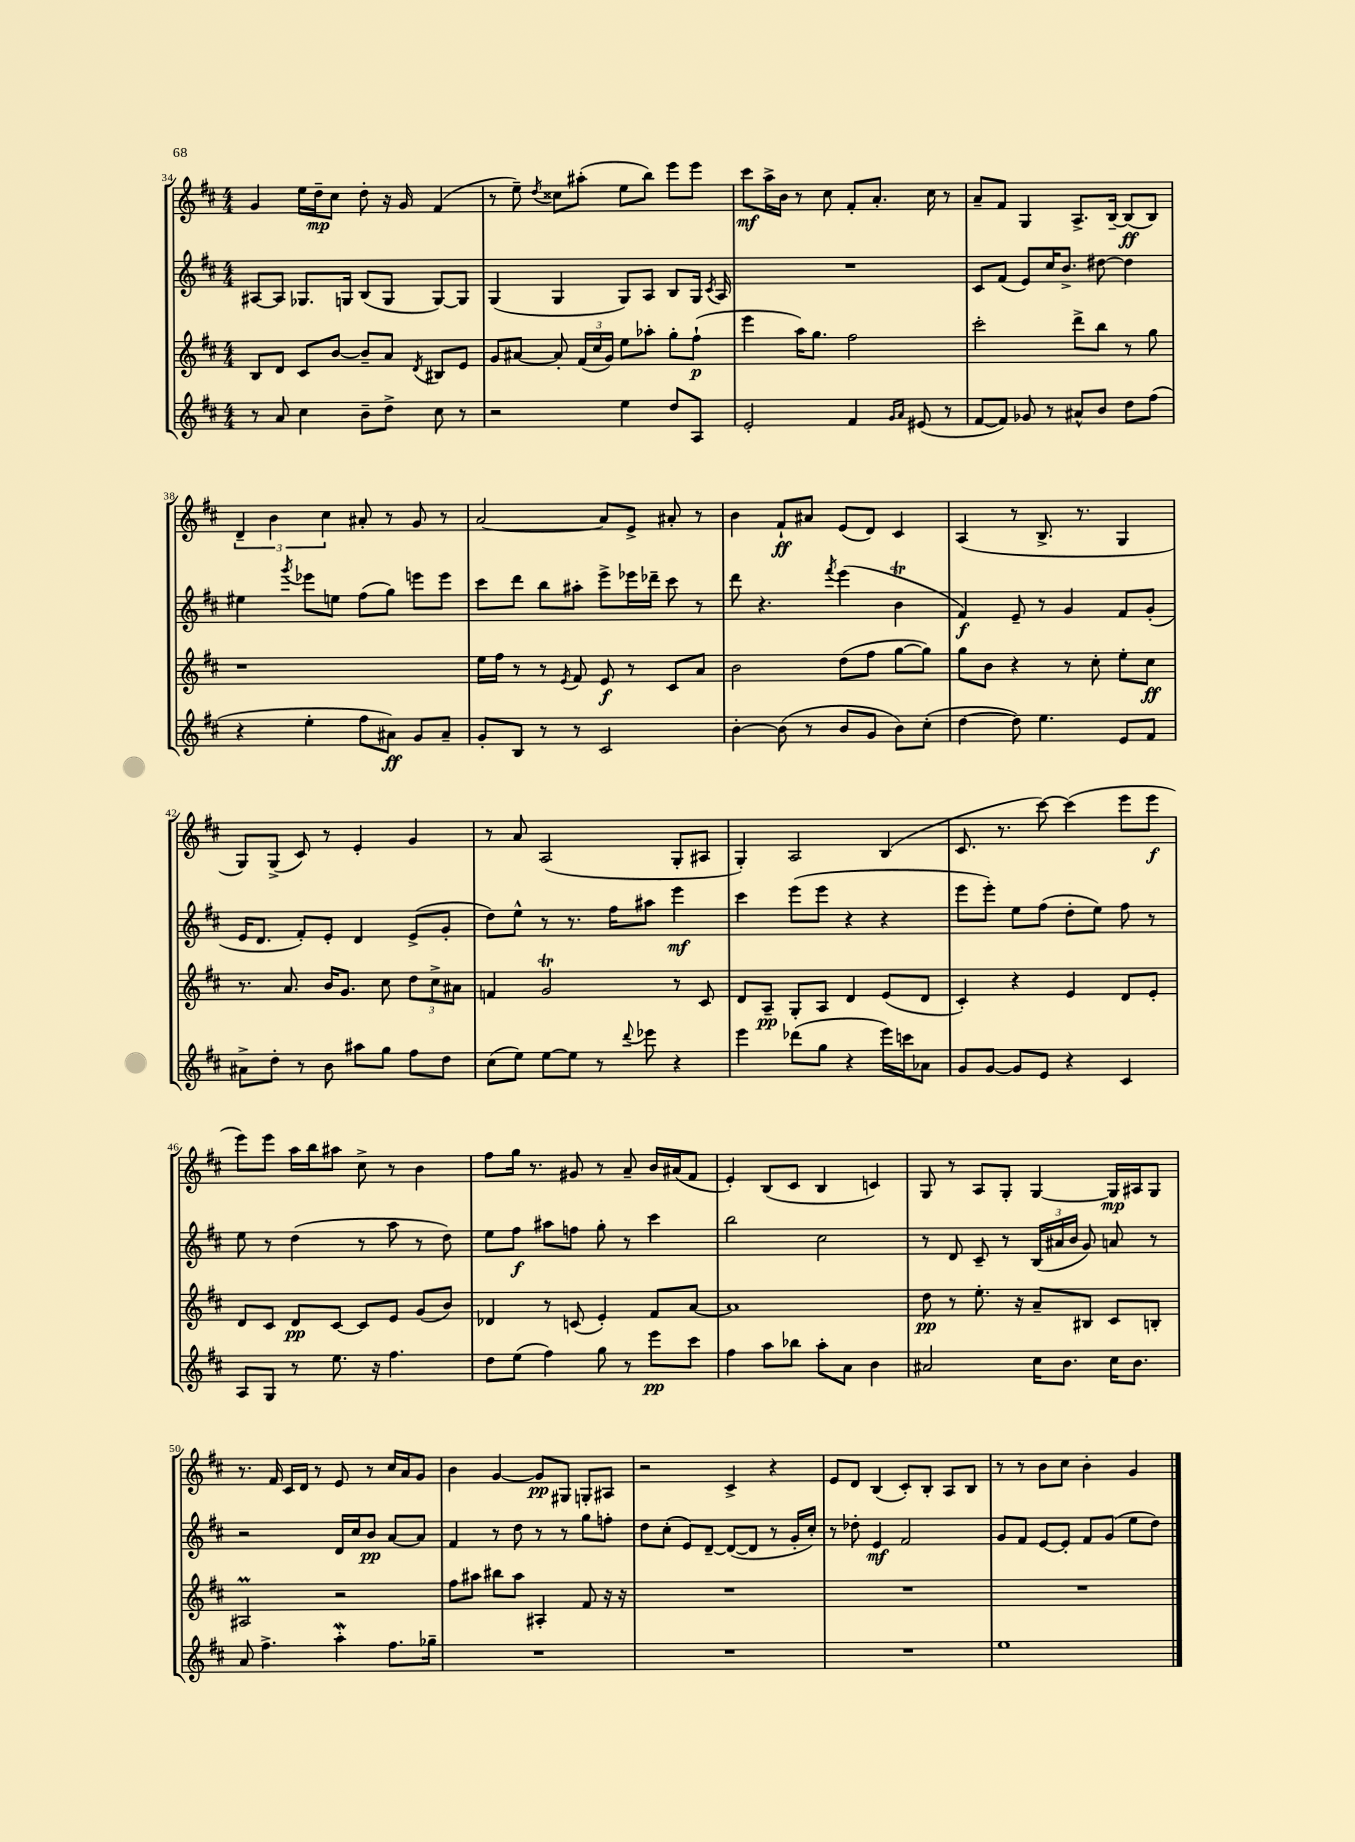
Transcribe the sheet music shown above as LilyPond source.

<<
\new StaffGroup <<
\new Staff = "s0" {
    \clef treble \key d \major \numericTimeSignature \time 4/4
    \autoBeamOff g'4 e''16[ d''16--\mp cis''8] d''8-. r16 g'16 fis'4( |
    r8 e''8--) \acciaccatura { d''8 } cisis''8[ ais''8]-.( e''8[ b''8]) e'''8[ e'''8] |
    cis'''8[\mf a''16-> b'16] r8 cis''8 fis'8[-. a'8.]-. cis''16 r8 |
    a'8[-- fis'8] g4 a8.[-> b16]~-- b8[\ff( b8]) |
    \tuplet 3/2 { d'4-- b'4 cis''4 } ais'8-. r8 g'8 r8 |
    a'2~ a'8[ e'8]-> ais'8-. r8 |
    b'4 fis'8[-!\ff ais'8] e'8[( d'8]) cis'4 |
    a4( r8 b8.-> r8. g4 |
    g8[) g8]->( cis'8) r8 e'4-. g'4 |
    r8 a'8 a2( g8[-. ais8] |
    g4-.) a2 b4( |
    cis'8. r8. cis'''8~) cis'''4( e'''8[ e'''8]\f |
    e'''8[) e'''8] a''16[ b''16 ais''8] cis''8-> r8 b'4 |
    fis''8[ g''16] r8. gis'8 r8 a'8-- b'16[ ais'16( fis'8] |
    e'4-.) b8[( cis'8] b4 c'4) |
    g8 r8 a8[ g8]-. g4~ g16[\mp ais16 g8] |
    r8. fis'16 cis'16[ d'16] r8 e'8 r8 cis''16[ a'16 g'8] |
    b'4 g'4~ g'8[\pp gis8] g8[-. ais8] |
    r2 cis'4-> r4 |
    e'8[ d'8] b4( cis'8[-.) b8]-. a8[ b8] |
    r8 r8 b'8[ cis''8] b'4-. g'4 \bar "|." |
}
\new Staff = "s1" {
    \clef treble \key d \major \numericTimeSignature \time 4/4
    \autoBeamOff ais8[~ ais8] ges8.[ g16] b8[( g8] g8[~) g8] |
    g4( g4 g8[) a8] b8[ g16] \acciaccatura { cis'8 } a16 |
    R1 |
    cis'8[ fis'8]( e'8[) cis''16 b'8.]-> dis''8~ dis''4 |
    eis''4 \acciaccatura { g'''8 } ees'''8[ e''8] fis''8[( g''8]) e'''8[ e'''8] |
    cis'''8[ d'''8] b''8[ ais''8]-. e'''8[-> ees'''16 des'''16]-- cis'''8 r8 |
    d'''8 r4. \acciaccatura { fis'''8 } e'''4( b'4\trill |
    fis'4\f) e'8-- r8 g'4 fis'8[ g'8]-.( |
    e'16[ d'8.] fis'8[-.) e'8]-. d'4 e'8[->( g'8]-. |
    d''8[) e''8]-^ r8 r8. fis''16[ ais''8] e'''4\mf |
    cis'''4 e'''8[( e'''8] r4 r4 |
    e'''8[ e'''8]-.) e''8[ fis''8]( d''8[-. e''8]) fis''8 r8 |
    e''8 r8 d''4( r8 a''8 r8 d''8) |
    e''8[ fis''8]\f ais''8[ f''8] g''8-. r8 cis'''4 |
    b''2 cis''2 |
    r8 d'8 cis'8-- r8 \tuplet 3/2 { b16[( ais'16 b'16] } g'8) a'8 r8 |
    r2 d'16[ cis''16 b'8]\pp a'8[~ a'8] |
    fis'4 r8 d''8 r8 r8 g''8[ f''8]-. |
    d''8[ cis''8]-.( e'8[) d'8]~-- d'8[~( d'8] r8 g'16[-. cis''16]-.) |
    r8 des''8-. e'4\mf fis'2 |
    g'8[ fis'8] e'8[~ e'8]-. fis'8[ g'8]( e''8[ d''8]) \bar "|." |
}
\new Staff = "s2" {
    \clef treble \key d \major \numericTimeSignature \time 4/4
    \autoBeamOff b8[ d'8] cis'8[ b'8]~ b'8[-- a'8] \acciaccatura { d'8 } bis8[ e'8] |
    g'8[ ais'8]~ ais'8-. \tuplet 3/2 { fis'16[( cis''16 g'16]) } e''8[ aes''8]-. g''8[-. fis''8]-!\p( |
    e'''4 a''16[) g''8.] fis''2 |
    cis'''2-. d'''8[-> b''8] r8 g''8 |
    r1 |
    e''16[ fis''16] r8 r8 \acciaccatura { e'8 } fis'8 e'8\f r8 cis'8[ a'8] |
    b'2 d''8[( fis''8] g''8[~ g''8]) |
    g''8[ b'8] r4 r8 cis''8-. e''8[-. cis''8]\ff |
    r8. a'8. b'16[ g'8.] cis''8 \tuplet 3/2 { d''8[ cis''8-> ais'8] } |
    f'4 g'2\trill r8 cis'8 |
    d'8[ a8]--\pp g8[-. a8] d'4 e'8[( d'8] |
    cis'4-.) r4 e'4 d'8[ e'8]-. |
    d'8[ cis'8] d'8[\pp cis'8]~ cis'8[ e'8] g'8[( b'8]) |
    des'4 r8 c'8( e'4-.) fis'8[ a'8]~ |
    a'1 |
    d''8\pp r8 e''8.-. r16 a'8[-- bis8] cis'8[ b8]-. |
    ais2\prall r2 |
    fis''8[ ais''8] bis''8[ ais''8] ais4-. fis'8 r16 r16 |
    R1 |
    R1 |
    R1 \bar "|." |
}
\new Staff = "s3" {
    \clef treble \key d \major \numericTimeSignature \time 4/4
    \autoBeamOff r8 a'8 cis''4 b'8[-- d''8]-> cis''8 r8 |
    r2 e''4 d''8[ a8] |
    e'2-. fis'4 \grace { g'16[ a'16] } eis'8( r8 |
    fis'8[~ fis'8]) ges'8 r8 ais'8[-^ b'8] d''8[ fis''8]( |
    r4 e''4-. fis''8[ ais'8]\ff) g'8[ ais'8]-- |
    g'8[-. b8] r8 r8 cis'2 |
    b'4~-. b'8( r8 b'8[ g'8] b'8[) cis''8]-.( |
    d''4~ d''8) e''4. e'8[ fis'8] |
    ais'8[-> d''8]-. r8 b'8 ais''8[ g''8] fis''8[ d''8] |
    cis''8[( e''8]) e''8[~ e''8] r8 \appoggiatura { d'''8 } ees'''8 r4 |
    e'''4 des'''8[( g''8] r4 e'''16[) c'''16 aes'8] |
    g'8[ g'8]~ g'8[ e'8] r4 cis'4 |
    a8[ g8] r8 e''8. r16 fis''4. |
    d''8[ e''8]( fis''4) g''8 r8 e'''8[\pp cis'''8] |
    fis''4 a''8[ bes''8] a''8[-. a'8] b'4 |
    ais'2 cis''16[ b'8.] cis''16[ b'8.] |
    a'8 fis''4.-> a''4-.\mordent fis''8.[ ges''16]-- |
    R1 |
    R1 |
    R1 |
    e''1 \bar "|." |
}
>>
>>
\layout { \context { \Score currentBarNumber = #34 } }
